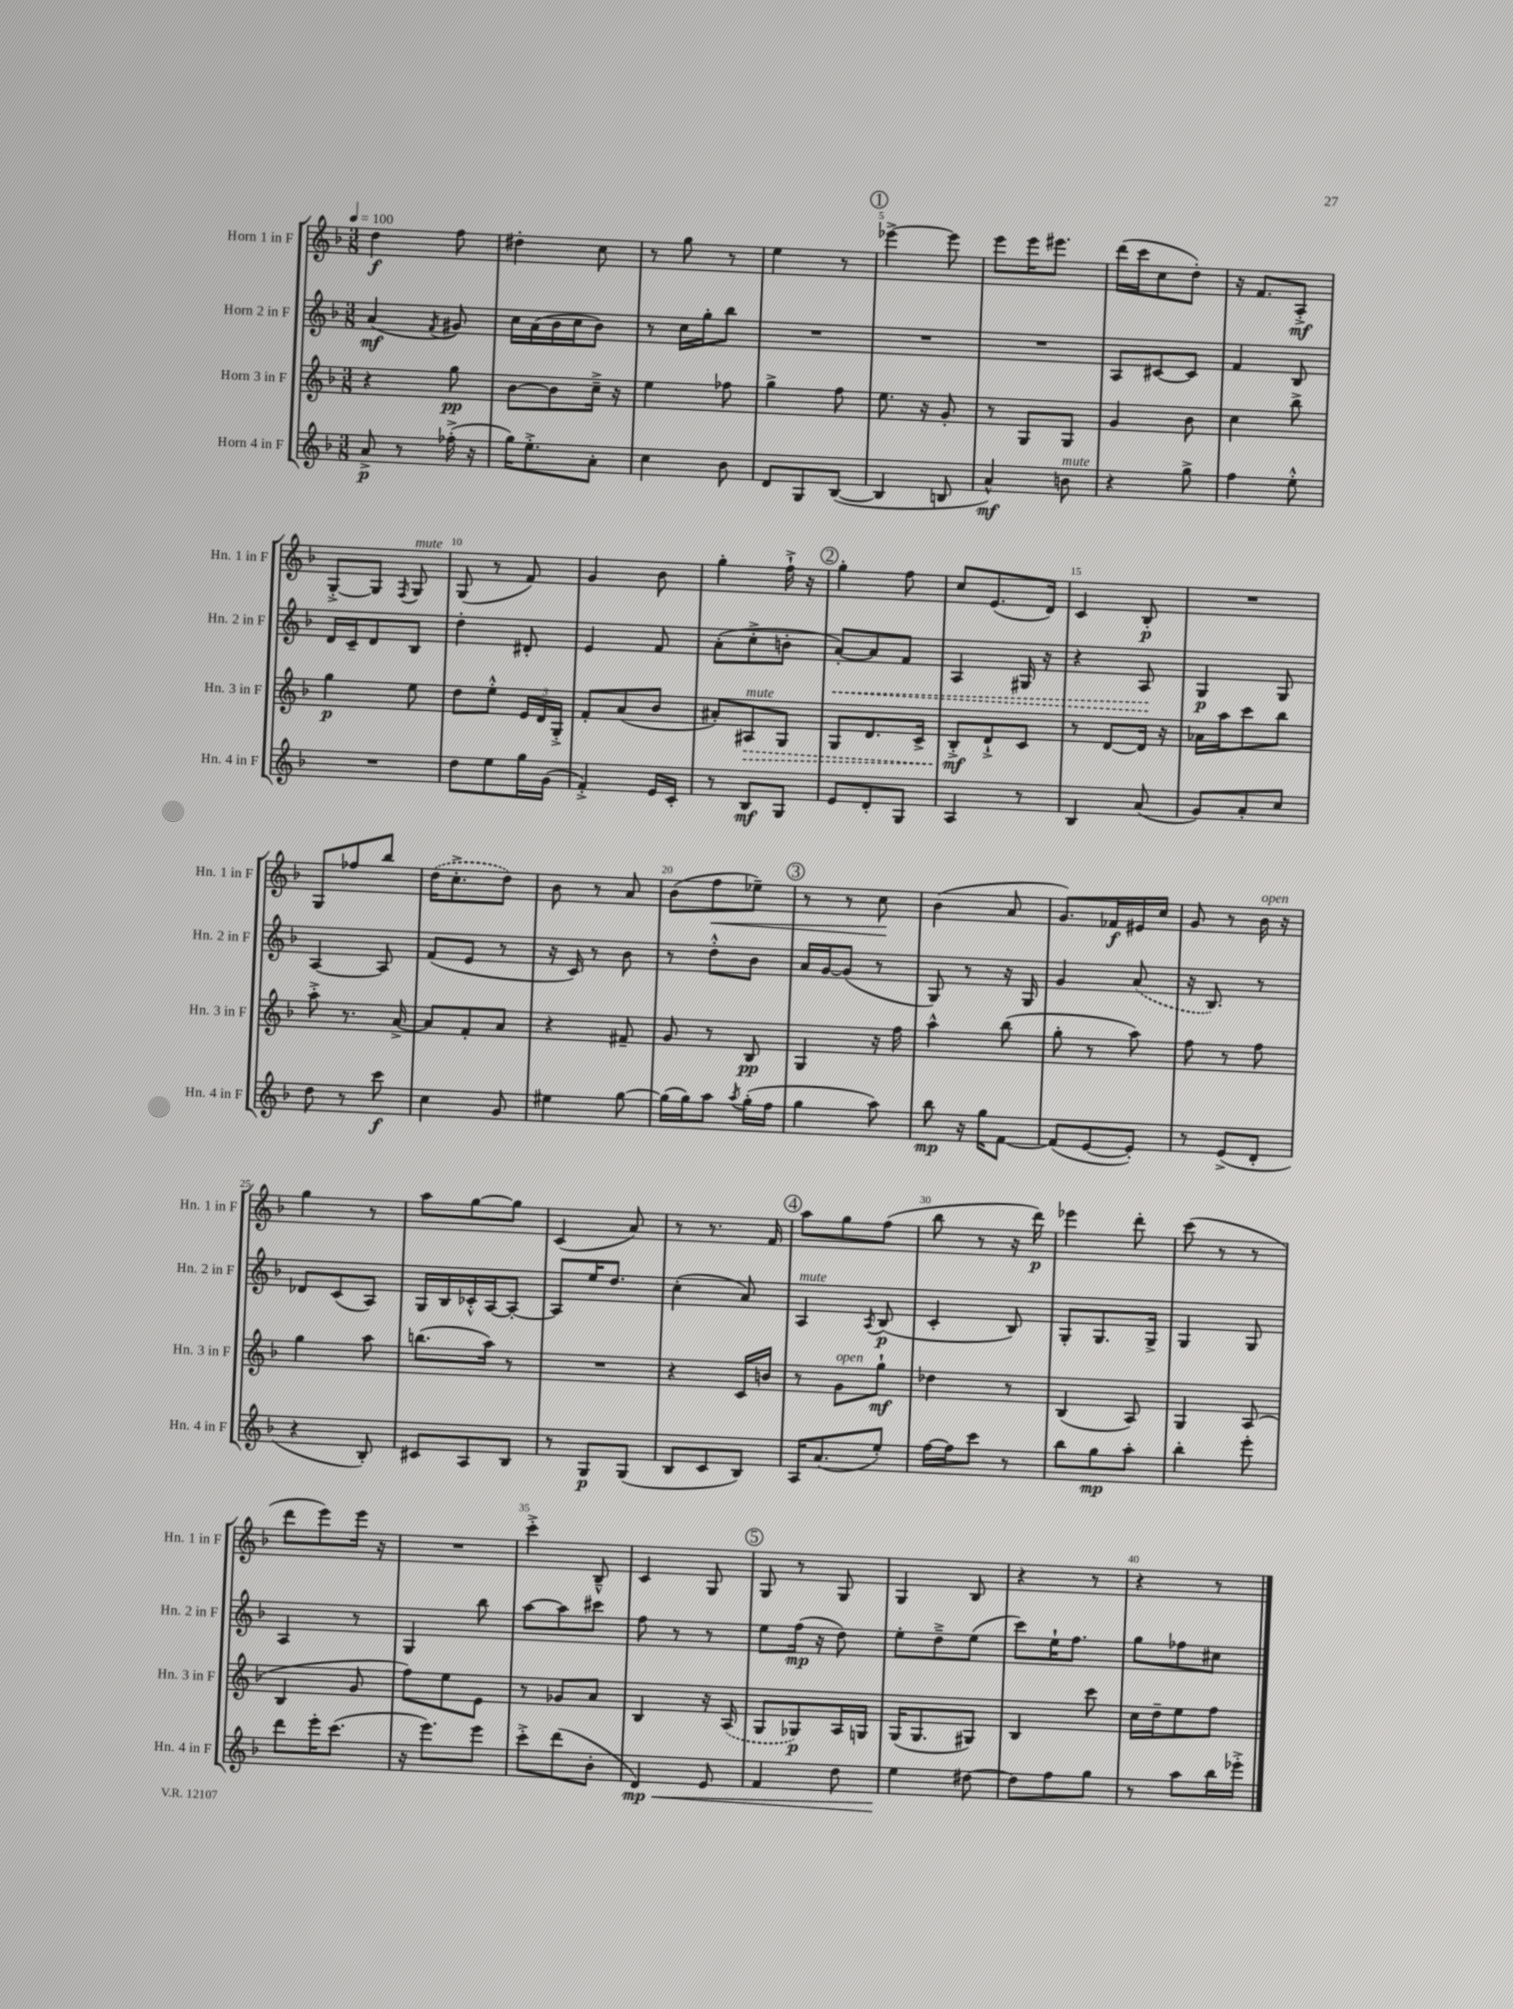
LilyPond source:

<<
\new StaffGroup <<
\new Staff = "s0" \with { instrumentName = "Horn 1 in F" shortInstrumentName = "Hn. 1 in F" } {
    \clef treble \key f \major \numericTimeSignature \time 3/8 \tempo 4 = 100
    \autoBeamOff d''4\f f''8 |
    dis''4-. c''8 |
    r8 g''8 r8 |
    e''4 r8 |
    \mark \markup { \circle "1" } ees'''4~-> ees'''8 |
    e'''8[ e'''16 eis'''8.] |
    d'''16[( c'''16 c''8 d''8]-.) |
    r16 f'8.[ a8]-.->\mf |
    g8[~-.-> g8] \acciaccatura { f8 } g8^\markup { \italic "mute" } |
    g8( r8 f'8) |
    g'4 bes'8 |
    g''4-. f''16-!-> r16 |
    \mark \markup { \circle "2" } g''4-. f''8 |
    c''8[ e'8.( d'16]) |
    c'4 bes8-.\p |
    R4. |
    g8[ fes''8 bes''8] |
    \once \slurDashed d''16[( c''8.-.-> d''8]) |
    bes'8 r8 a'8 |
    bes'8[( f''8\< ees''8]--) |
    \mark \markup { \circle "3" } r8 r8 c''8\! |
    bes'4( a'8 |
    g'8.[) fes'16\f eis'16 c''16] |
    g'8 r8 bes'16^\markup { \italic "open" } r16 |
    g''4 r8 |
    a''8[ g''8~ g''8] |
    c'4( a'8) |
    r8 r8. f'16 |
    \mark \markup { \circle "4" } a''8[ g''8 f''8]( |
    bes''8 r8 r16 d'''16\p) |
    ees'''4 d'''8-. |
    c'''8( r8 r8 |
    d'''8[ e'''8) e'''16] r16 |
    R4. |
    c'''4-.-> bes8---^ |
    c'4 g8 |
    \mark \markup { \circle "5" } g8 r8 g8 |
    g4 bes8 |
    r4 r8 |
    r4 r8 \bar "|." |
}
\new Staff = "s1" \with { instrumentName = "Horn 2 in F" shortInstrumentName = "Hn. 2 in F" } {
    \clef treble \key f \major \numericTimeSignature \time 3/8
    \autoBeamOff a'4\mf( \acciaccatura { f'8 } gis'8) |
    c''16[ a'16( bes'16 c''16 bes'8]) |
    r8 c''16[ g''16-. bes''8] |
    R4. |
    \mark \markup { \circle "1" } R4. |
    R4. |
    a8[ cis'8~ cis'8] |
    f'4 bes8 |
    d'16[ c'16-- d'8 bes8] |
    d''4-. dis'8-. |
    e'4 f'8 |
    a'8[-.( c''8-.-> b'8]-. |
    \mark \markup { \circle "2" } \once \override Hairpin.style = #'dashed-line a'8[~-.\<) a'8 f'8] |
    a4 gis16 r16 |
    r4 a8\! |
    g4\p g8 |
    a4~ a8 |
    f'8[( e'8] r8 |
    r16 c'16) r8 bes'8 |
    r8 d''8[-.-^ bes'8] |
    \mark \markup { \circle "3" } a'16[ g'16~ g'8]( r8 |
    g8) r8 r16 g16 |
    g'4 \once \slurDashed a'8( |
    r16 bes8.) r8 |
    des'8[ c'8( a8]) |
    g16[ bes16 ces'16-.-^ a16~ a8]~-. |
    a8[ e''16 d''8.] |
    c''4-.( a'8) |
    \mark \markup { \circle "4" } a4^\markup { \italic "mute" } \acciaccatura { a8 } bes8\p( |
    c'4-. bes8) |
    g8[-. g8. g16]-> |
    g4 g8 |
    a4 r8 |
    g4 bes''8 |
    a''8[~ a''8 cis'''8] |
    f''8 r8 r8 |
    \mark \markup { \circle "5" } e''8[ f''16]\mp( r16 d''8) |
    e''8[-. d''8---> e''8]( |
    c'''8[) e''16-! f''8.] |
    g''8[ fes''8 cis''8] \bar "|." |
}
\new Staff = "s2" \with { instrumentName = "Horn 3 in F" shortInstrumentName = "Hn. 3 in F" } {
    \clef treble \key f \major \numericTimeSignature \time 3/8
    \autoBeamOff r4 g''8\pp |
    bes'8[~ bes'8 c''16]---> r16 |
    e''4 fes''8 |
    g''4-> f''8 |
    \mark \markup { \circle "1" } e''8. r16 g'8-. |
    r8 g8[ g8] |
    g'4 bes'8 |
    c''4 bes''8-> |
    g''4\p e''8 |
    d''8[ e''8]-.-^ \tuplet 3/2 { e'16[ d'16 g16]-.-> } |
    f'8[-. a'8( bes'8] |
    ais'8[-.) \once \override Hairpin.style = #'dashed-line ais8\>^\markup { \italic "mute" } g8] |
    \mark \markup { \circle "2" } g8[ d'8. c'16]-> |
    bes8[-.->\mf\! d'8-!-> c'8] |
    r8 d'8[~ d'16] r16 |
    aes'16[ a''16 c'''8 bes''8] |
    a''8-.-> r8. a'16~-> |
    a'8[ f'8-. a'8] |
    r4 fis'8-- |
    g'8 r8 bes8\pp |
    \mark \markup { \circle "3" } g4 r16 f''16 |
    a''4-^ bes''8( |
    g''8-. r8 a''8) |
    f''8 r8 f''8 |
    g''4 a''8 |
    b''8.[( a''16]) r8 |
    R4. |
    r4 c'16[ b'16] |
    \mark \markup { \circle "4" } r8 g'8[^\markup { \italic "open" } g''8]-!\mf |
    des''4 r8 |
    bes4( a8) |
    g4 a8( |
    bes4 g'8 |
    f''8[) e''8 e'8] |
    r8 ges'8[ a'8] |
    bes4 r16 \once \slurDashed a16( |
    \mark \markup { \circle "5" } g8[ ges8\p) a16 g16] |
    g16[( g8. gis8]) |
    bes4 c'''8 |
    c''16[ d''16-- e''8 f''8] \bar "|." |
}
\new Staff = "s3" \with { instrumentName = "Horn 4 in F" shortInstrumentName = "Hn. 4 in F" } {
    \clef treble \key f \major \numericTimeSignature \time 3/8
    \autoBeamOff a'8->\p r8 fes''16-.->( r16 |
    g''16[) e''8.-.-> a'8]-. |
    c''4 bes'8 |
    d'8[ g8 bes8]~( |
    \mark \markup { \circle "1" } bes4 b8 |
    a'4-^\mf) b'8^\markup { \italic "mute" } |
    r4 g''8-> |
    f''4 e''8-.-^ |
    R4. |
    d''8[ e''8 g''16 g'16]( |
    f'4-.->) e'16[ c'16]-. |
    r8 bes8[\mf g8] |
    \mark \markup { \circle "2" } e'8[ d'8-. g8] |
    a4 r8 |
    bes4 a'8( |
    g'8[) a'8-. c''8] |
    d''8 r8 c'''8\f |
    c''4 g'8 |
    eis''4 g''8~ |
    g''16[( g''16) a''8] \acciaccatura { a''8 } g''16[-.( f''16] |
    \mark \markup { \circle "3" } g''4 a''8) |
    bes''8\mp r16 g''16[ f'8]~ |
    f'8[( e'8~ e'8]-.) |
    r8 e'8[->( d'8]-. |
    r4 bes8-.) |
    cis'8[ a8 bes8] |
    r8 g8[\p g8]( |
    bes8[ c'8 bes8]) |
    \mark \markup { \circle "4" } a16[ a'8.( e''8]-.) |
    f''16[~ f''16 c'''8] r8 |
    bes''8[ g''8\mp a''8]-. |
    bes''4-. e'''8-. |
    d'''8[ e'''16-. c'''8.]( |
    r16 e'''8.[) e'''8] |
    c'''8[-.-> d'''8( bes'8]-. |
    d'4\mp\<) e'8 |
    \mark \markup { \circle "5" } f'4 d''8 |
    e''4\! dis''8~ |
    dis''8[ f''8 g''8] |
    r8 a''8[ bes''16 ees'''16]-.-> \bar "|." |
}
>>
>>
\layout { \context { \Score \override BarNumber.break-visibility = ##(#f #t #t) barNumberVisibility = #(every-nth-bar-number-visible 5) } }
